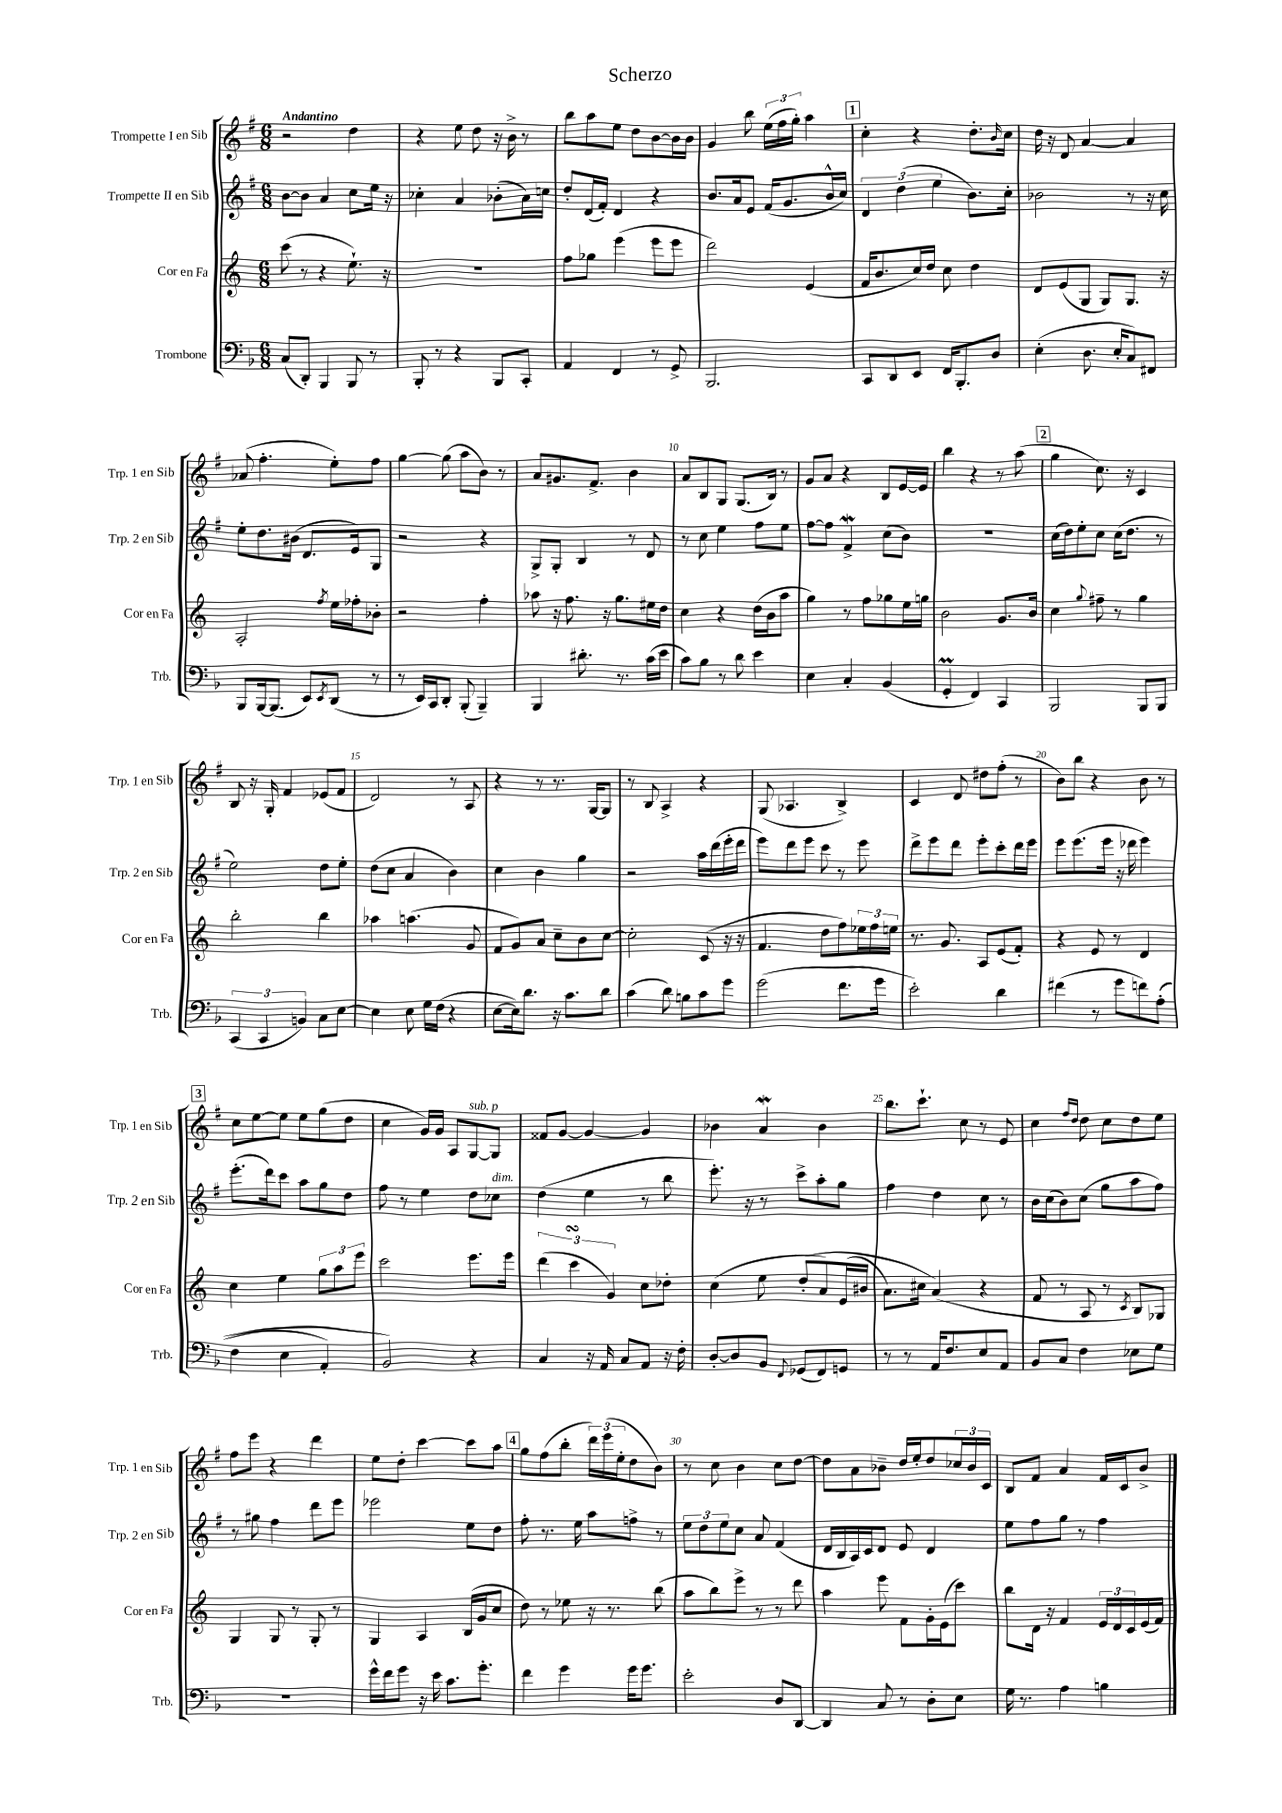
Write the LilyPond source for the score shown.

\header { title = "Scherzo" }
<<
\new StaffGroup <<
\new Staff = "s0" \with { instrumentName = "Trompette I en Sib" shortInstrumentName = "Trp. 1 en Sib" } {
    \clef treble \key g \major \numericTimeSignature \time 6/8 \tempo "Andantino"
    r2 d''4 |
    r4 e''8 d''8 r16 b'16-> r8 |
    b''8 a''8 e''8 d''8 b'8~ b'16 b'16 |
    g'4 b''8 \tuplet 3/2 { e''16( fis''16 g''16-.) } a''4 |
    \mark \markup { \box "1" } c''4-. r4 d''8.-. \grace { b'16 } c''16 |
    d''16 r16 d'8 a'4~ a'4 |
    aes'8( fis''4.-. e''8-.) fis''8 |
    g''4~ g''8( a''8 b'8) r8 |
    a'8 gis'8. fis'8.-> b'4 |
    a'8 b8 g8 g8.( b16) r8 |
    g'8 a'8 r4 b8 e'16~ e'16 |
    b''4 r4 r8 a''8( |
    \mark \markup { \box "2" } g''4 c''8.) r16 c'4 |
    b8 r16 g16-. fis'4 ees'8( fis'8 |
    d'2) r8 a8 |
    r4 r8 r8. g16~ g8 |
    r8 b8 a4-> r4 |
    g8( aes4. b4->) |
    c'4 d'8 dis''8 fis''8-.( r8 |
    b'8) b''8 r4 b'8 r8 |
    \mark \markup { \box "3" } c''8 e''8~ e''8 e''8 g''8( d''8 |
    c''4 g'16) g'16 a8 g8~^\markup { \italic "sub. p" } g8 |
    fisis'8 g'8~ g'4~ g'4 |
    bes'4 a'4\mordent bes'4 |
    b''8. c'''8.-! c''8 r8 e'8 |
    c''4 \grace { fis''16 d''16 } d''8 c''8 d''8 e''8 |
    fis''8 e'''8 r4 d'''4 |
    e''8 d''8-. c'''4~ c'''8 a''8 |
    \mark \markup { \box "4" } g''8 fis''8( b''8-. \tuplet 3/2 { d'''16) e'''16( e''16-. } d''8 b'8) |
    r8 c''8 b'4 c''8 d''8~ |
    d''8 a'8 bes'8-- d''16 e''16-. d''8 \tuplet 3/2 { ces''16 bes'16 c'16 } |
    b8 fis'8 a'4 fis'16 c'16 b'8-> \bar "|." |
}
\new Staff = "s1" \with { instrumentName = "Trompette II en Sib" shortInstrumentName = "Trp. 2 en Sib" } {
    \clef treble \key g \major \numericTimeSignature \time 6/8
    b'8~ b'8 a'4 c''8 e''16 r16 |
    ces''4-. a'4 bes'8-.( a'16) c''16 |
    d''8-. d'16( fis'16-.) d'4 r4 |
    b'8. a'16 e'8 fis'16( g'8. b'16-^ c''16) |
    \mark \markup { \box "1" } \tuplet 3/2 { d'4 d''4( e''4 } b'8.) c''16-. |
    bes'2 r8 r16 c''16 |
    e''8-. d''8. bis'16( d'8. e'16) g8 |
    r2 r4 |
    g8-> g8-. b4 r8 d'8 |
    r8 c''8 e''4 fis''8 e''8 |
    fis''8~ fis''8 fis'4->\mordent c''8( b'8) |
    r2. |
    \mark \markup { \box "2" } c''16( d''16) e''8-. c''8 c''16( d''8. r8 |
    e''2) d''8 e''8-. |
    d''8( c''8 a'4 b'4) |
    c''4 b'4 g''4 |
    r2 a''16 d'''16( e'''16-. d'''16 |
    e'''8) d'''8 e'''8 c'''8 r8 e'''8 |
    d'''8-> e'''8 d'''8 e'''8-. c'''8-. d'''16 e'''16 |
    e'''8 e'''8.( e'''16 r16 des'''16 e'''4) |
    \mark \markup { \box "3" } e'''8.-.( d'''16) c'''8 a''8 g''8 d''8 |
    fis''8 r8 e''4 d''8 ces''8^\markup { \italic "dim." } |
    d''4( e''4 r8 b''8 |
    e'''8.-.) r16 r8 c'''8-> a''8-. g''8 |
    fis''4 d''4 c''8 r8 |
    b'16 c''16( b'8) c''8( g''8 a''8 fis''8) |
    r8 gis''8 fis''4 d'''8 e'''8 |
    ees'''2 e''8 d''8 |
    \mark \markup { \box "4" } fis''8-. r8. e''16 a''8 f''8-> r8 |
    \tuplet 3/2 { e''8 d''8 e''8 } c''8 a'8 fis'4( |
    d'16 b16 a16) c'16 d'8 e'8 d'4 |
    e''8 fis''8 g''8 r8 fis''4 \bar "|." |
}
\new Staff = "s2" \with { instrumentName = "Cor en Fa" shortInstrumentName = "Cor en Fa" } {
    \clef treble \key c \major \numericTimeSignature \time 6/8
    c'''8( r8 r4 e''8.-!) r16 |
    R2. |
    f''8 ges''8 e'''4( e'''8 e'''8 |
    d'''2) e'4( |
    \mark \markup { \box "1" } f'16 b'8. c''16) d''16 c''8 d''4 |
    d'8 e'8( g8 g8) g8. r16 |
    a2-. \acciaccatura { f''8 } e''16 fes''16-. bes'8-. |
    r2 f''4-. |
    aes''8 r16 f''8. r16 g''8. eis''16 d''16 |
    c''4 r4 d''16( b'16 a''8 |
    g''4) r8 f''8 ges''8 e''16 g''16 |
    b'2 g'8. b'16 |
    \mark \markup { \box "2" } c''4 \appoggiatura { g''8 } fis''8-- r8 g''4 |
    b''2-. b''4 |
    aes''4 a''4.( g'8 |
    f'8 g'8) a'8 c''8-- b'8 c''8~ |
    c''2-. c'8( r16 r16 |
    f'4. d''8 f''8) \tuplet 3/2 { ees''16 f''16 e''16 } |
    r8. g'8. a8 e'8( f'8-.) |
    r4 e'8 r8 d'4 |
    \mark \markup { \box "3" } c''4 e''4 \tuplet 3/2 { g''8 a''8 e'''8 } |
    c'''2 e'''8. e'''16 |
    \tuplet 3/2 { d'''4( c'''4\turn g'4) } c''8 des''8-. |
    c''4( e''8 d''8-.\( a'8) e'16( bis'16 |
    a'8.) cis''16 a'4(\) r4 |
    f'8 r8 a8 r8 \acciaccatura { c'8 } b8) ges8 |
    g4 g8 r8 g8-. r8 |
    g4 a4 b16( g'16 c''8 |
    \mark \markup { \box "4" } d''8) r8 ees''8 r16 r8. b''8( |
    a''8 b''8) e'''8-> r8 r8 d'''8 |
    a''4 e'''8 f'8 g'16-. e'16( c'''8) |
    b''8 d'16 r16 f'4 \tuplet 3/2 { e'16 d'16 c'16 } e'16( f'16) \bar "|." |
}
\new Staff = "s3" \with { instrumentName = "Trombone" shortInstrumentName = "Trb." } {
    \clef bass \key f \major \numericTimeSignature \time 6/8
    c8( d,8-.) bes,,4 bes,,8 r8 |
    bes,,8-. r8 r4 bes,,8 c,8-. |
    a,4 f,4 r8 g,8-> |
    bes,,2. |
    \mark \markup { \box "1" } c,8 d,8 e,8 f,16 bes,,8.-. d8 |
    e4-.( d8. e16-. c8) fis,8 |
    bes,,8 bes,,16~ bes,,8.( e,8) \acciaccatura { e,8 } d,8( r8 |
    r8 e,16) c,16 d,8-. bes,,8-.( bes,,4--) |
    bes,,4 dis'8.-. r8. c'16( e'16 |
    c'8) bes8 r8 d'8 e'4 |
    e4 c4-. bes,4( |
    g,4-.\prall f,4) c,4 |
    \mark \markup { \box "2" } bes,,2 bes,,8 bes,,8 |
    \tuplet 3/2 { c,4( c,4 b,4) } c8 e8~ |
    e4 e8 g16 f16( r4 |
    e8~ e16) d'8. r16 c'8. d'8 |
    c'4( d'8) b8 c'8 g'8 |
    g'2( f'8. g'16 |
    e'2-.) d'4 |
    fis'4( r8 g'8 f'8) a8-.(\( |
    \mark \markup { \box "3" } f4 e4 a,4-.) |
    bes,2\) r4 |
    c4 r16 a,16 c8 a,8 r16 f16-. |
    d8~-. d8 bes,8 \appoggiatura { f,8 } ges,8( f,8) g,8 |
    r8 r8 a,16 f8. e8 a,8 |
    bes,8 c8 f4 ees8 g8 |
    R2. |
    g'16-^ f'16 g'8 r16 e'16 c'8. g'8.-. |
    \mark \markup { \box "4" } f'4 g'4 g'16 g'8. |
    e'2-. d8 d,8~ |
    d,4 c8 r8 d8-. e8 |
    g16 r8. a4 b4 \bar "|." |
}
>>
>>
\layout { \context { \Score \override BarNumber.break-visibility = ##(#f #t #t) barNumberVisibility = #(every-nth-bar-number-visible 5) } }
